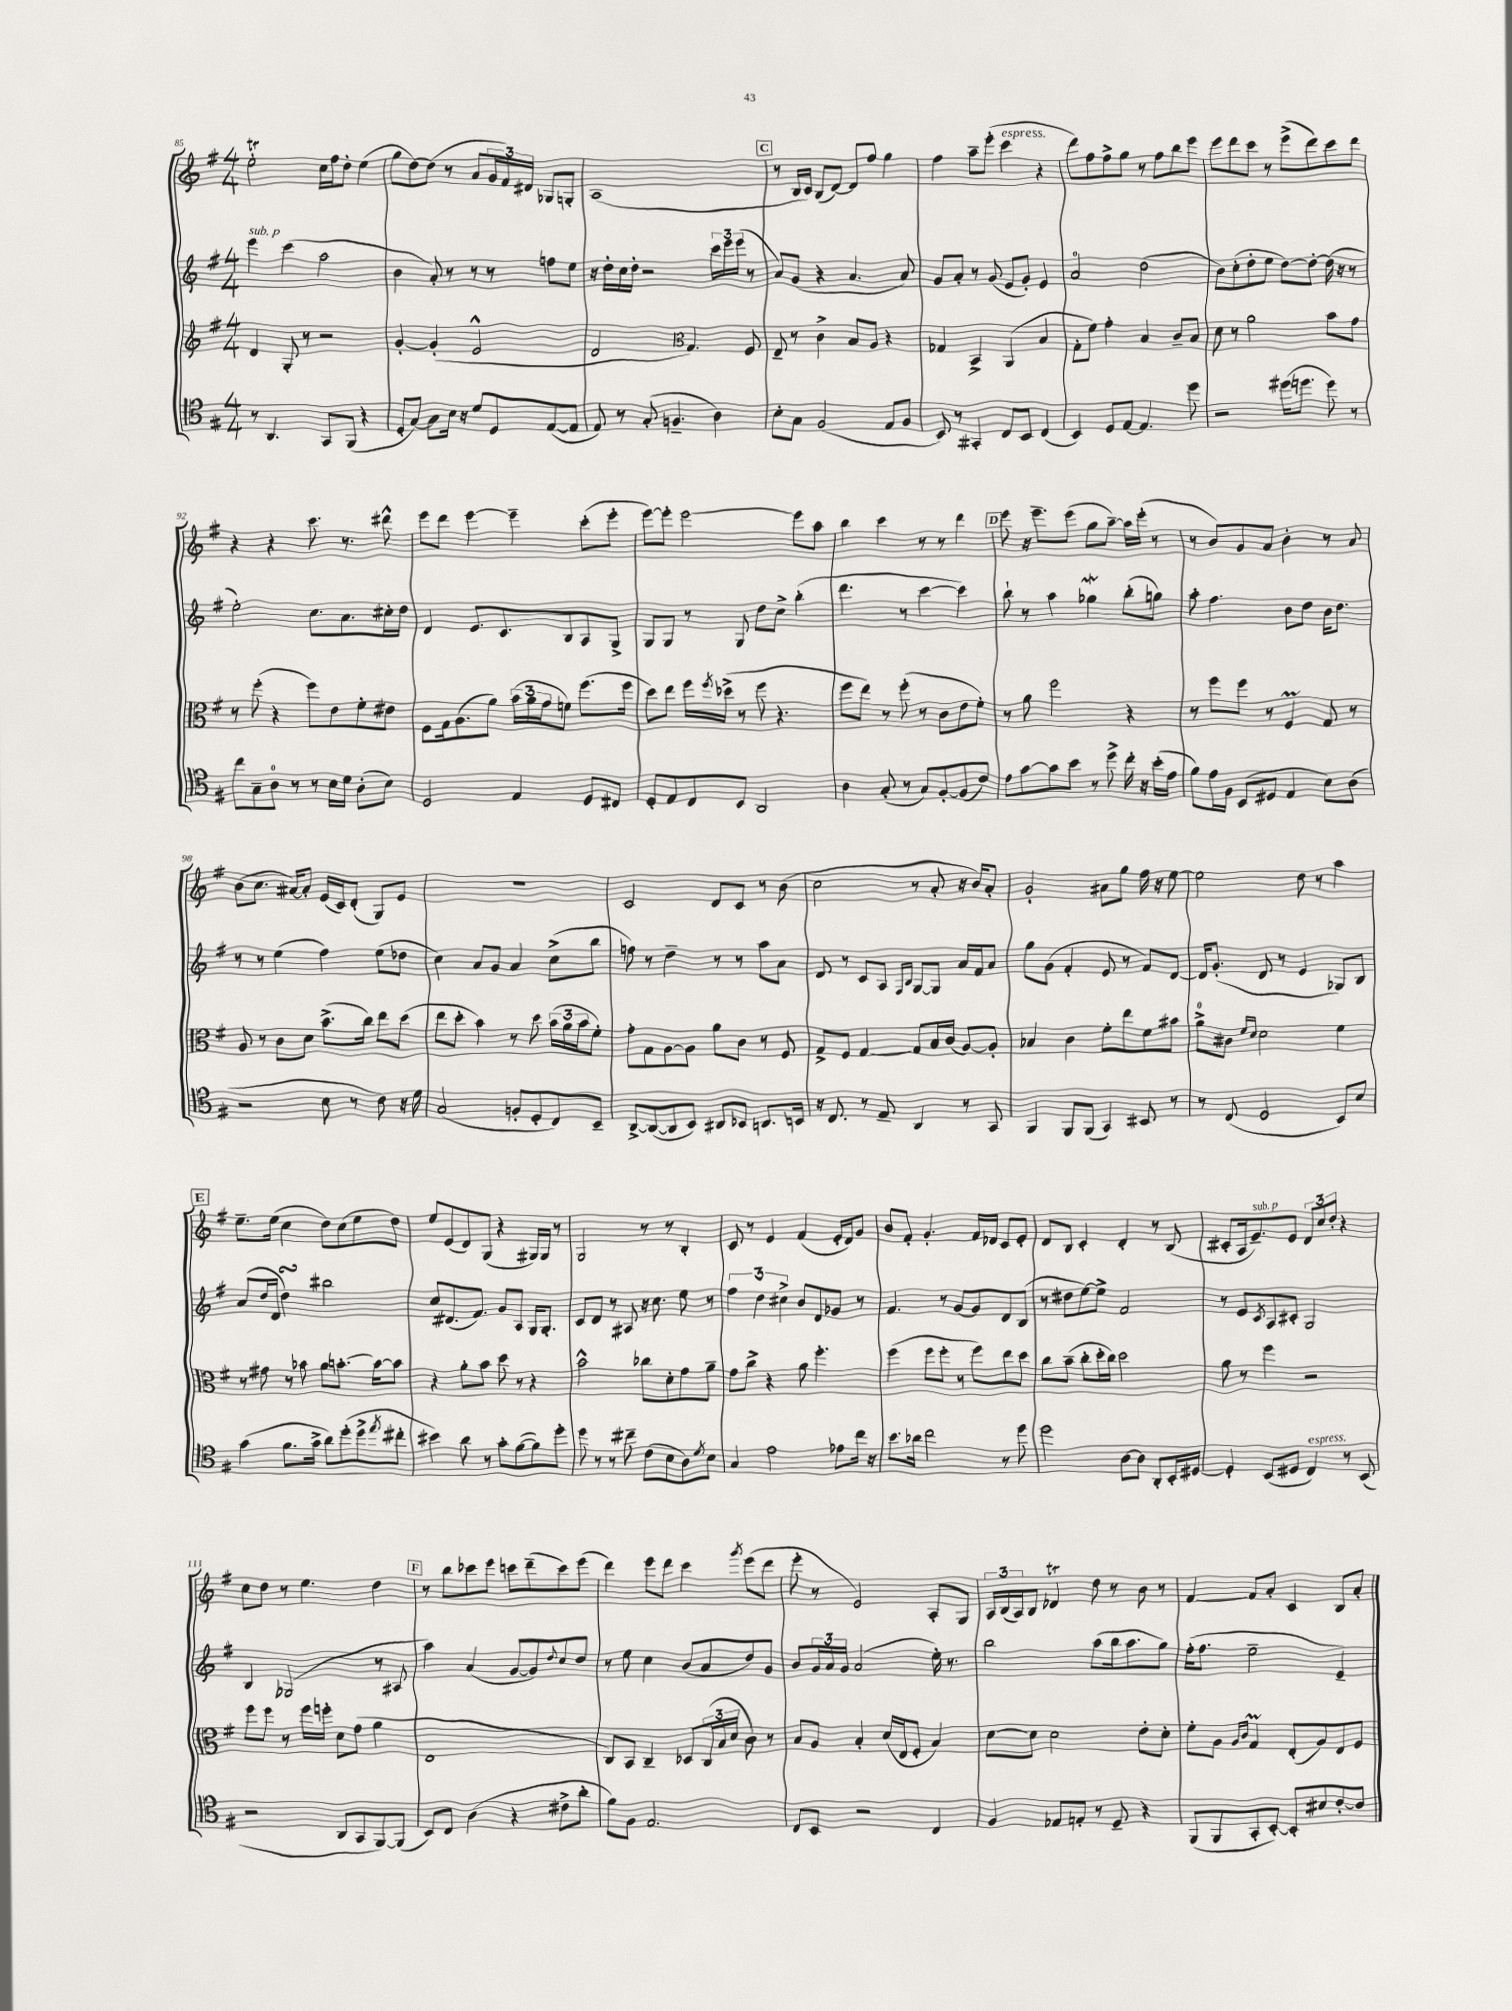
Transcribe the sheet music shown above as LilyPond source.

<<
\new StaffGroup <<
\new Staff = "s0" {
    \clef treble \key g \major \numericTimeSignature \time 4/4
    e''2-.\trill c''16 fis''16 d''8-. e''4( |
    g''8 d''8~) d''8( r8 a'8 \tuplet 3/2 { g'16 fis'16) dis'16 } ges8 g8-. |
    a1( |
    \mark \markup { \box "C" } r8 b16 c'16) b8( d'8~) d'8 fis''8 g''4 |
    fis''4 a''8-- e'''8-.( c'''4^\markup { \italic "espress." } r4 |
    d'''8) fis''8 fis''8-> g''8 r8 fis''8 b''8 e'''8 |
    e'''8 d'''8 c'''8 r8 e'''8->( d'''8) c'''8 d'''8 |
    r4 r4 c'''8. r8. dis'''8-^ |
    e'''8 d'''8 e'''4~ e'''4-- c'''8-.( e'''8-. |
    e'''8~) e'''8-. e'''2~ e'''8 a''8 |
    b''4 c'''4 r8 r8 d'''4 |
    \mark \markup { \box "D" } e'''8 r16 e'''8.-- e'''8( g''8 a''8~--) a''16 e'''16-.( r8 |
    r8 b'8) g'8 a'8 b'4-. r8 a'8 |
    b'8( c''8. ais'16~) ais'8-. e'16( c'16) d'8-.( g8) e'8 |
    r1 |
    c'2 d'8 c'8 r8 b'8( |
    c''2 r8 a'8-. r16 b'16) a'8-. |
    g'2-. ais'8 g''8 fis''16 r16 e''8~ |
    e''2 d''8 r8 a''4 |
    \mark \markup { \box "E" } e''8.-- e''16( c''4 d''8) c''8( e''8 d''8) |
    e''8 e'8( d'8) g8( r4 gis16) gis16 r8 |
    g2 r8 r8 b4-. |
    c'8 r8 e'4 fis'4( e'16-. d'16) g'8 |
    b'8 fis'8-. g'4.-. fis'16 des'16 c'8 e'8-. |
    d'8 b8 c'4-. d'4-. r8 b8( |
    cis'8-. a16 e'8.--^\markup { \italic "sub. p" }) e'8 \tuplet 3/2 { d'8 c''8 d''8-. } r4 |
    c''8 d''8 r8 e''4. d''4 |
    \mark \markup { \box "F" } r8 b''8 ces'''8 e'''8 c'''8 d'''8--( c'''8) e'''8( |
    d'''4) e'''8 d'''8 c'''4 \acciaccatura { g'''8 } e'''8( d'''8 |
    e'''8-. r8 e'2) a8-. g8 |
    \tuplet 3/2 { a16 b16( a16) } b8 des'4\trill d''8 r8 b'8 r8 |
    fis'4~ fis'8 a'8-. c'4 b8 a'8-. \bar "|." |
}
\new Staff = "s1" {
    \clef treble \key g \major \numericTimeSignature \time 4/4
    e'''4^\markup { \italic "sub. p" } c'''4( a''2 |
    b'4 a'8-.) r8 r8 r8 f''8 e''8 |
    r16 d''16-. c''16 d''16-. r2 \tuplet 3/2 { c'''16 e'''16 e'''16( } r8 |
    \mark \markup { \box "C" } a'8) g'8( r4 a'4. a'8) |
    g'8 a'8-. r8 g'8( e'8 g'8-.) e'4 |
    a'2-0 d''2( |
    b'8) c''8-.( d''8-. e''8 d''8~) d''8~-. d''16( r16 r8 |
    e''2-.) c''8. a'8. cis''16-. d''16 |
    d'4 e'8. c'8. b8 a8 g8-> |
    g8 g8 r8 g8 d''8 c''8-> b''4-.( |
    d'''4. r8 c'''4~ c'''4) |
    \mark \markup { \box "D" } b''8-! r8 a''4 ges''4\mordent b''8-.( g''8) |
    a''8-. fis''4. b'8 d''8 b'16 d''8. |
    r8 r8 e''4( fis''4) e''8( des''8 |
    c''4) a'8 g'8 a'4 c''8->( b''8 |
    f''8) r8 d''4-- r8 r8 a''8 a'8 |
    d'8 r8 c'8 a8 \grace { fis16 b16 } g8~ g8 a'16 fis'16 a'8 |
    g''8 g'8( fis'4-. e'8 r8 fis'8) d'8~ |
    d'16 g'8.-.( d'8 r8 e'4 ges8) b8 |
    \mark \markup { \box "E" } a'8( d''16 d'16 d''4\turn) bis''2 |
    c''8 dis'8.( fis'8.) g'8 a8 g16 g8.-. |
    c'8 d'8 r8 ais8 r16 c''8. e''8 r8 |
    \tuplet 3/2 { fis''4 d''4 cis''4-> } b'8 d'8 ges'8 r8 |
    fis'4. r8 g'8~ g'8 d'8 b8( |
    r8 dis''8 e''8~) e''8-> fis'2 |
    r8 e'8 \acciaccatura { c'8 } a8 cis'8-. g2 |
    b4 ges2( r8 ais8 |
    \mark \markup { \box "F" } a''4) a'4( g'8~ g'8) \appoggiatura { d''8 } c''8 d''8 |
    r8 e''8 c''4 b'8( a'8 d''8) g'8 |
    b'8 \tuplet 3/2 { g'16 a'16 g'16 } a'2( e''16-.) r8. |
    b''2 a''8( b''16 a''8. g''8) |
    fis''16-.( fis''8. e''2-- e'4--) \bar "|." |
}
\new Staff = "s2" {
    \clef treble \key g \major \numericTimeSignature \time 4/4
    d'4 g8-. r8 r2 |
    g'4~-. g'4-.( e'2-^ |
    d'2 \clef alto g4.) fis8 |
    \mark \markup { \box "C" } e8-- r8 c'4-> b8 a8 r4 |
    ges4 b,4-> a,4( b4 |
    g8-. fis'8) g'4-. b4 c'8-- b8 |
    d'8 r8 a'2 b'8 g'8 |
    r8 fis''8-.( r4 fis''8) e'8 fis'8-. eis'8 |
    fis8 g16 a8.( a'8) \tuplet 3/2 { b'16( a'16 g'16 } f'8) fis''8.( fis''16 |
    d''8) e''8 fis''16 \acciaccatura { fis''8 } des''16->( r8 fis''8 r4. |
    fis''8 e''8) r8 fis''8-.( r8 c'8 e'8 fis'8-.) |
    \mark \markup { \box "D" } r8 a'8 fis''2 r4 |
    r8 fis''8 fis''8 r8 fis4\prall g8 r8 |
    a8 r8 c'8 d'8 b'8.->( c''16) e''8 d''8( |
    e''8 d''8-. b'4) r8 d''8 \tuplet 3/2 { b'16( a'16 b'16 } fis'8-.) |
    g'8-. g8 a8~ a8 a'8 c'8 r8 fis8 |
    g8-> fis8 g4~ g8 b16 c'16( a8~) a8-. |
    bes4 c'4 fis'8-. e''8 fis'8 bis'8 |
    a'8-0-> cis'8 \grace { fis'16 d'16 } d'2 fis'4 |
    \mark \markup { \box "E" } r8 gis'8 r8 bes'8 a'8 b'8.~-. b'16~ b'8 |
    r4 a'8-. b'8 d''8 r8 r4 |
    b'2-^ ces''8 d'8-. g'8 a'8-- |
    g'8 c''8-> r4 a'8 fis''4.-. |
    fis''4( fis''8 fis''8-. r8 fis''8) e''8 d''8 |
    c''8 b'8--( c''8-. d''16-. c''16) d''2 |
    a'8 r8 fis''4 r2 |
    fis''8 fis''8 r8 fis''16 f''16-. d'8 g'8( a'4 |
    \mark \markup { \box "F" } e1 |
    c8) b,8 c4-- des8 \tuplet 3/2 { c16( b16 d'16 } c'8) r8 |
    b8 a8 b4-. d'16( e16 fis8-. b4) |
    d'8~ d'8 d'2 e'8-. d'8-. |
    fis'8-. a8 \grace { a16 c'16 } g4\prall e8-.( a8) e8 fis8 \bar "|." |
}
\new Staff = "s3" {
    \clef tenor \key g \major \numericTimeSignature \time 4/4
    r8 a,4. g,8 fis,8( r4 |
    d8-. g8~) g8 b16 r16 d'8 d8 e8~( e8 |
    e8) r8 g8-.( f4.-- a4) |
    \mark \markup { \box "C" } b8-. g8 fis2( e8 fis8 |
    b,8) r8 gis,4-. c8 b,8 c4( |
    b,4) d8 e8~ e4. d''8 |
    r2 dis''16( d''8. d''8) r8 |
    c''8 g8-- a8-0 r8 r8 b16 d'16 a8-.( b8) |
    d2 e4 d8 cis8 |
    d8-. e8 c8 b,8 a,2 |
    a4 g8-.( r8 g8) fis8~-. fis8( c'8) |
    \mark \markup { \box "D" } e'8 g'8~ g'8 b'8 r8 d''8-> c''16-. r16 b'16-.( e'16 |
    fis'8) e'16 fis16 b,8( dis8 e4 b8) a8( |
    r2 b8 r8 c'8) r16 d'16 |
    g2( f8-. d8-. c8) b,8-- |
    a,8~-> a,8~( a,8 b,8) ais,8 bes,8 a,8. b,16 |
    r16 c8. r8 e8-- a,4 r8 g,8 |
    fis,4 fis,8 fis,8( g,4) bis,8 r8 |
    r8 c8( d2 b,8) b8 |
    \mark \markup { \box "E" } g'4( fis'8. g'16-> a'8) d''8-.( d''8-> \acciaccatura { e''8 } cis''8-. |
    bis'4) a'8 r8 g'8-. fis'8~( fis'8) d''8-. |
    d''8 r8 r8 cis''8-- c'8( b8 a8) \acciaccatura { d'8 } b8 |
    g4 e'2 ees'8 c''16 r16 |
    b'8. aes'16 c''2 r8 d''8 |
    d''2 a8~ a8 a,8-. b,16-. dis16~ |
    dis4-. b,8( dis8 c4^\markup { \italic "espress." }) r8 b,8( |
    r2 a,8 g,8 fis,8~) fis,8( |
    \mark \markup { \box "F" } b,8) c8 a4( r4 cis'8-> a'8-. |
    fis'8) fis8 e2. |
    c8 b,8 r2 c4 |
    fis4 ees8 e8-. r8 d8-- r4 |
    fis,8( fis,8 g,8-. b,8~-.) b,8-. bis8 c'8~-. c'8 \bar "|." |
}
>>
>>
\layout { \context { \Score currentBarNumber = #85 } }
